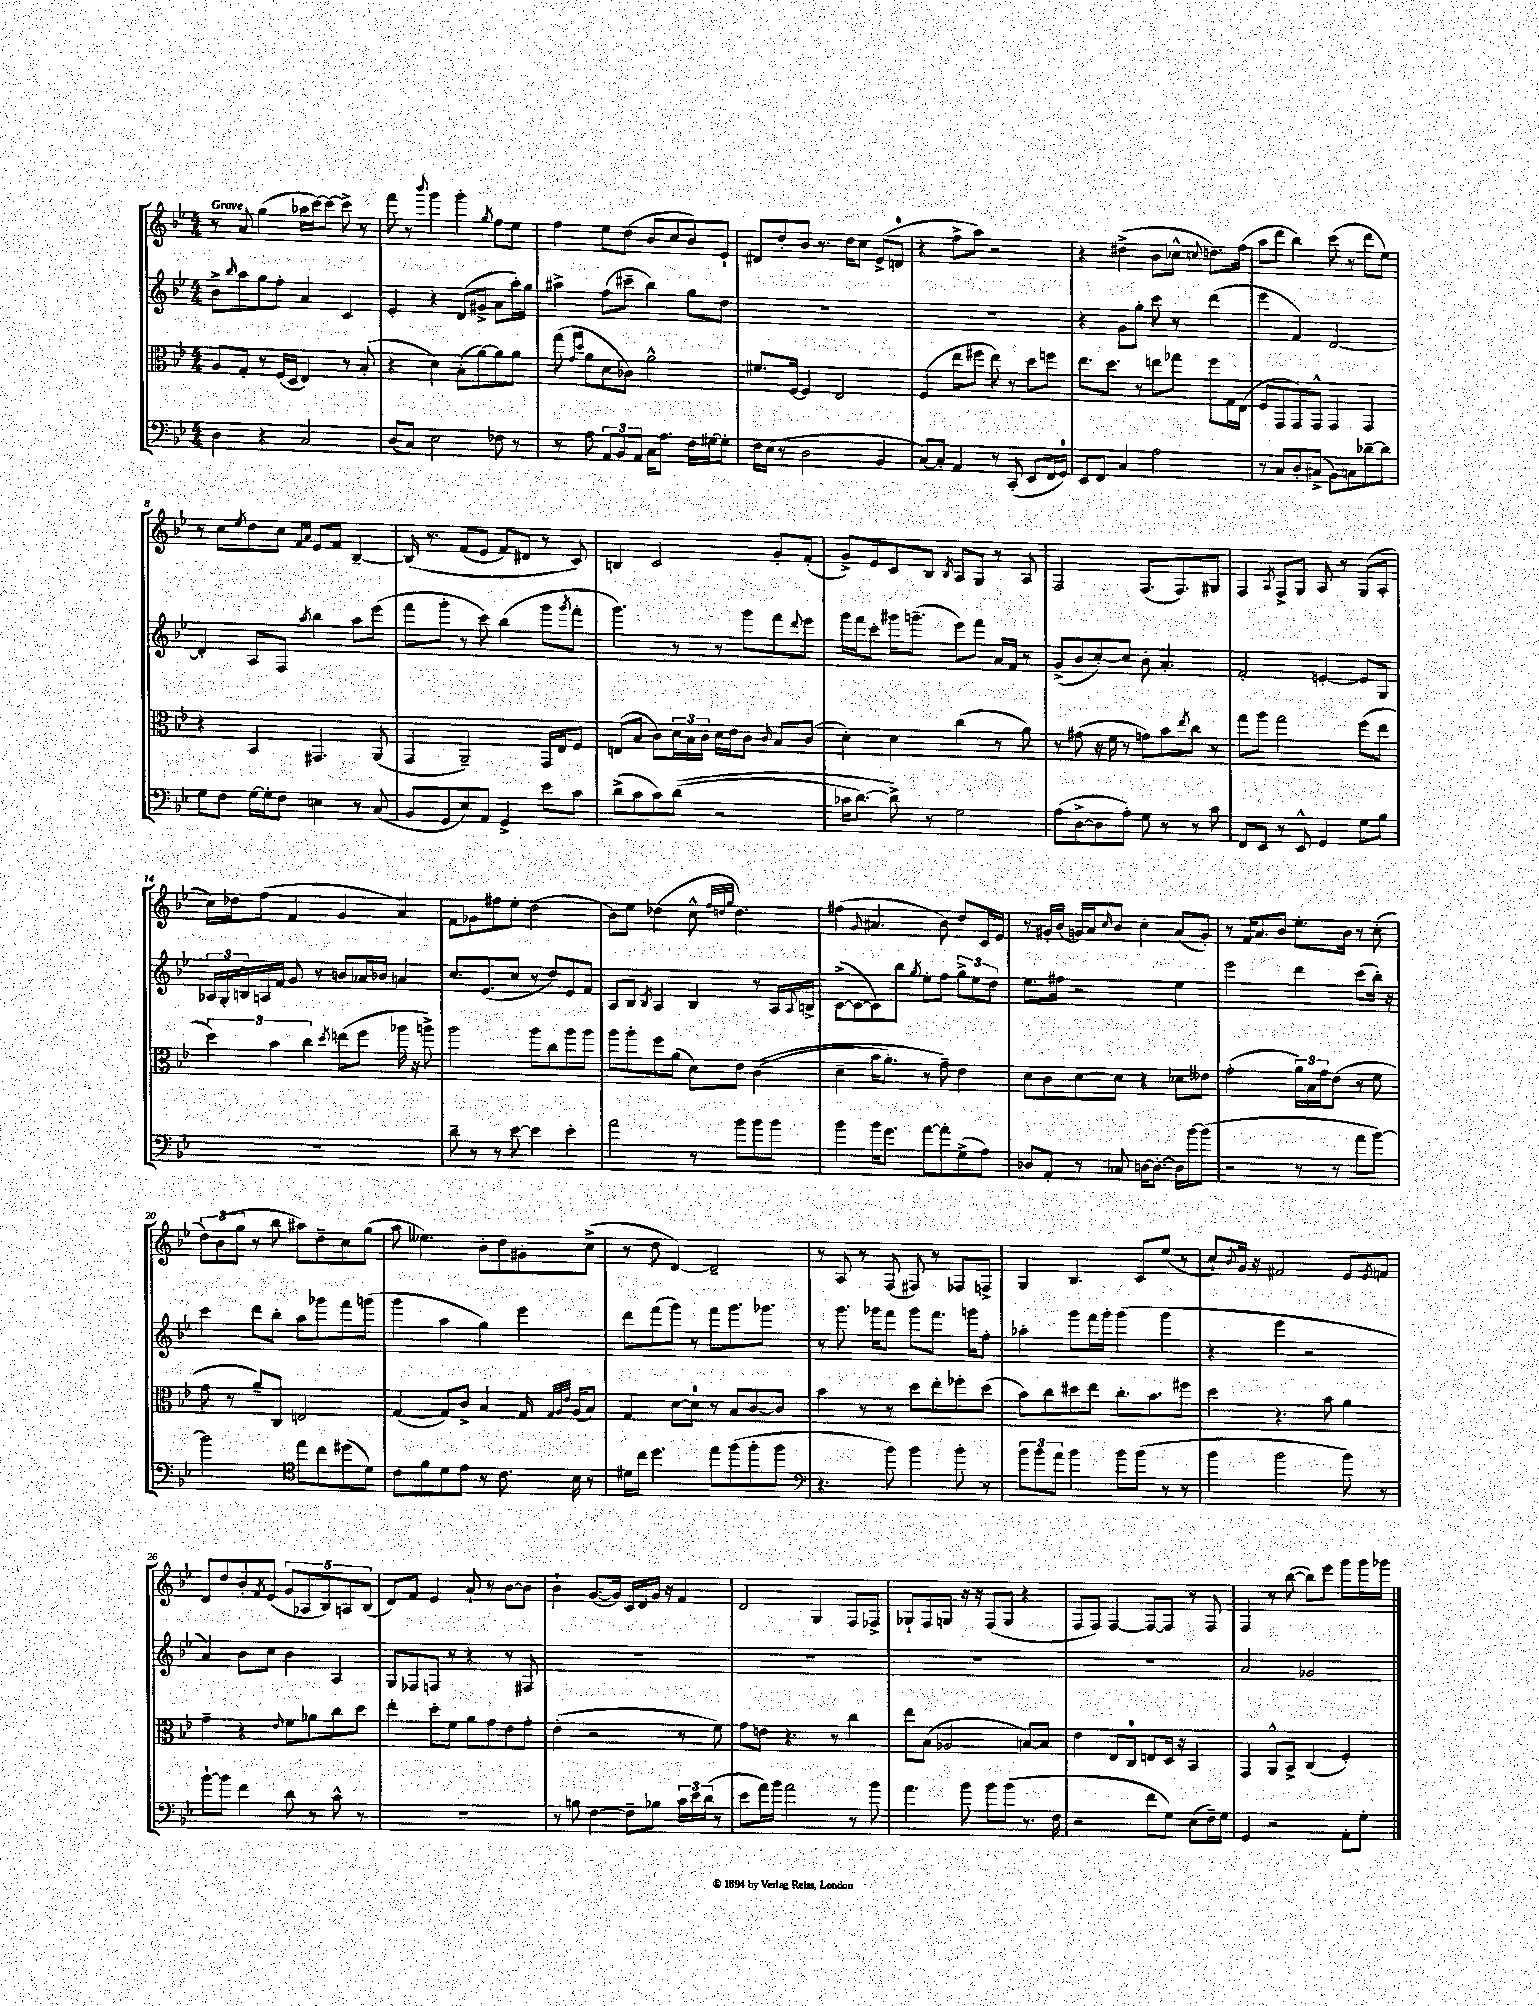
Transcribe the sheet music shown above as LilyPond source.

<<
\new StaffGroup <<
\new Staff = "s0" {
    \clef treble \key bes \major \numericTimeSignature \time 4/4 \tempo "Grave"
    r8 a'8 g''4( aes''16 c'''16~) c'''8~ c'''8-> r8 |
    f'''8 r8 \appoggiatura { bes'''8 } g'''4 g'''4-. \acciaccatura { g''8 } f''8 ees''8 |
    f''4 ees''8 d''8( bes'8 c''8 bes'8) ees'8-! |
    dis'8 d''8-. bes'8 r8. d''16 c''8 ees'8->( d'8-0 |
    r4 f''8-> a''8) r2 |
    r4 dis''4->( bes'8 ces''8-^ \appoggiatura { c''8 } d''8.) f''16( |
    a''8 d'''8 bes''4) c'''8( r8 d'''8 ees''8) |
    r8 c''8 \acciaccatura { ees''8 } d''8 c''8 \grace { f'16 a'16 } ees'8 f'8 bes4~-- |
    bes16\( r8. f'8( ees'8 f'8) dis'8 r8 c'8\) |
    b4 c'2 g'8-. f'8-.( |
    g'8->) ees'8 c'8 bes8 \acciaccatura { bes8 } a8 g8 r8 a8 |
    f2 f8.( f8.) gis8 |
    f4 \acciaccatura { a8 } f8-> g8 a8 r8 g8( a8-. |
    c''16) des''16 f''8( f'4 g'4 a'4) |
    f'8 ges'8 fis''8 ees''8-. d''2( |
    bes'8) ees''8 des''4( c''8-^ \grace { f''32 d''32 g''32 } d''4.) |
    fis''4( \appoggiatura { g'8 } ais'4. bes'8) d''8 c'16 ees'16 |
    r8 gis'16-. bes'16( g'16) a'16 \grace { c''16 } bes'8 c''4-. a'8( g'8-.) |
    r8 f'16 a'8. bes'8 ees''8.-. bes'16 r8 c''8-.( |
    \tuplet 3/2 { d''8) bes'8( g''8 } r8 bes''8 ais''8) d''8-- c''8 g''8( |
    a''8 eeses''4.) bes'8-. d''8 gis'8-. c''8->( |
    r8 d''8 d'4~) d'2-- |
    r8 a8 r8 f8( fis8) r8 fes8 f8-> |
    g4 bes4. c'8 ees''8( r8 |
    c''8-!) \appoggiatura { bes'8 } g'16 r16 fis'2 ees'8 \acciaccatura { ees'8 } f'8 |
    d'8 d''8 bes'8-. \acciaccatura { f'8 } ees'8( \tuplet 5/4 { g'8 aes8 bes8) a8 bes8( } |
    d'8) f'8 ees'4 a'8-! r8 bes'8~ bes'8 |
    bes'4-! g'8.~( g'16) c'16 d'16 g'16 r16 f'4 |
    d'2 g4 f8 fes8-> |
    ges8-! f8 g8 r16 r16 f8( g8 r4 |
    f8 f8) f4~ f8~ f8 r8 f8 |
    f4 r8 bes''8~( bes''8) ees'''8 g'''8 g'''16 ges'''16 \bar "|." |
}
\new Staff = "s1" {
    \clef treble \key bes \major \numericTimeSignature \time 4/4
    bes'8-> \grace { bes''16 } a''8 g''8 f''8-. a'4 c'4 |
    ees'4-. r4 d'8( gis'8-> a'8 a''16-.) g''16 |
    ais''4-> f''8( cis'''8-- bes''4) g''8 d''8 |
    R1 |
    R1 |
    r4 g'8 g''8-. c'''8 r8 d'''4( |
    ees'''4 f'4) d'2~ |
    d'4-. a8 f8 \acciaccatura { a''8 } bes''4 a''8 ees'''8( |
    f'''8 g'''8-. r8 c'''8) bes''4( g'''8 \acciaccatura { g'''8 } f'''8-. |
    g'''4.) r8 r8 g'''8 f'''8 \appoggiatura { d'''8 } ees'''8 |
    g'''16 f'''16 c'''8-. gis'''16 g'''8.--( ees'''8) f'''8 a'16 f'16 r8 |
    g'8->( bes'8 c''8~-.) c''8 bes'8-. a'4.-. |
    f'2-. e'4~-. e'8 g8 |
    \tuplet 3/2 { aes16 g16-. b16 } a16 f'16 g'8 r8 b'8 aes'16 bes'16 a'4 |
    c''8. ees'8.( c''8 r8 d''8) ees'8 f'8 |
    a8 bes8 \acciaccatura { bes8 } a4 bes4 r8 a16 \appoggiatura { a8 } b16-> |
    c'8~->( c'8~ c'8) bes''8 \acciaccatura { g''8 } ees''8-. f''8 \tuplet 3/2 { g''8-> ees''8 d''8 } |
    ees''8. fis''16 r2 ees''4 |
    ees'''2 d'''4 c'''8( bes''16-.) r16 |
    c'''4 d'''8 bes''8-. a''8 ges'''8 f'''8 g'''8( |
    g'''4 a''4 g''4) ees'''4 |
    d'''8 f'''8( g'''8) r8 f'''8 g'''8. ges'''8. |
    r8 g'''8. ges'''16 f'''8 ges'''8 f'''8. g'''16 f''8-. |
    aes''4-. g'''8 f'''16 g'''16-. g'''4( g'''4 |
    r4 ees'''4 r2 |
    a'4) bes'8 c''8 bes'4 a4 |
    g8 fes8 f8 r8 r4 r8 fis8 |
    R1 |
    R1 |
    R1 |
    R1 |
    a'2 ges'2 \bar "|." |
}
\new Staff = "s2" {
    \clef alto \key bes \major \numericTimeSignature \time 4/4
    a8 g8-. r8 f16( d16 ees4) r8 bes8-.( |
    r4 d'4) bes8-.( a'8~) a'8 a'8 |
    g''8( \grace { g'16 d''16 } a'8 d'8 ces'8) a'2-^ |
    fis'8. f16~ f4 ees2 |
    f4( ees''8 fis''8 ees''8) r8 d''8 f''8 |
    ees''8. d''8. r8 e''8 ges''8 f''8 g16 ees16( |
    f8 g,8 g,8) g,8-^ g,4 g,4 |
    r4 bes,4 gis,4. a,8( |
    g,4 a,2--) g,16 ees16 f8 |
    e8( bes8 c'8) \tuplet 3/2 { d'16 bes16 c'16 } d'16 ees'16 c'8 \grace { c'16 } bes8 c'8( |
    d'4-.) d'4 c''4( r8 a'8) |
    r8 gis'8( r16 f'16 r8 g'8) bes'8 \acciaccatura { ees''8 } c''8 r8 |
    g''8 a''8 g''2 f''8( ees''8 |
    \tuplet 3/2 { d''4) bes'4 c''4 } \acciaccatura { d''8 } e''8( f''8 aes''16 r16 a''8->) |
    a''2 a''8 c''8 a''8 a''8 |
    a''8 a''8-. f''8 a'8( d'8) ees'8 c'4(\( |
    d'4-- bes'16 a'8.-.) r8 g'8--\) ees'4 |
    d'8 c'8 d'8~ d'8 r4 des'8 eeses'8 |
    g'2-.( \tuplet 3/2 { a'16) bes16 g'16 } ees'8( r8 f'8 |
    g'8 r8 a'8--) c8 e2 |
    g4~( g8) c'8-> bes4 g16 \grace { g32 a32 ees'32 } a16( bes8) |
    g4 d'8~ d'8-0 r8 bes8 c'8~ c'8 |
    bes'4 r8 r8 d''8 ees''8-. fes''8-. d''8( |
    bes'8) c''8 dis''8 ees''8 c''8.-. bes'8. fis''8 |
    d''4 r4. bes'8 a'4 |
    g'4-- r4 \grace { ees'16 } f'8 aes'8 c''8 d''8 |
    ees''4-. d''8-. f'8 a'8 g'8 ees'8 g'8-. |
    ees'4-.( r2 r8 f'8) |
    g'8 e'8 r4. r8 c''4 |
    ees''8 bes8( aes2 b8~) b8 |
    ees'4 ees8 c8-0 e8 d16 r16 bes,4 |
    g,4 a,8-^ bes,8-> c4( f4-.) \bar "|." |
}
\new Staff = "s3" {
    \clef bass \key bes \major \numericTimeSignature \time 4/4
    d4 r4 c2 |
    d8( c8) ees2 fes8 r8 |
    r8 a8 \tuplet 3/2 { a,8 bes,8 a,8 } c16 a8. f16 gis16~ gis8-. |
    f16 ees16( r8 d2 bes,4 |
    c8~) c8-. a,4 r8 c,8-.( ees,8 f,16 g,16-0) |
    ees,8 f,8 c4 a2 |
    r8 c8 d8-. cis8->( bes,8) c8 des'8~-- des'8 |
    g8 f8 g16~ g16-. f8 e4 r8 c8( |
    bes,8 g,8 ees8) a,8 g,4-> ees'8 c'8 |
    d'8->( c'8 c'8) d'8(\( r2 |
    ces'16 d'8.~) d'8->\) r8 g2 |
    a8( d8~-> d8 a8-.) g8 r8 r8 c'8 |
    f,8 ees,8 r8 ees,8-^ g,4 g8 bes8 |
    R1 |
    d'8-- r8 r8 ees'8~ ees'4 ees'4-. |
    a'2 r8 bes'8 bes'8 bes'8 |
    bes'4 bes'16 g'8. a'8~ a'8-. g8->( a8) |
    des8 a,8-. r8 ces8 d16~ d8.~-. d16 bes'16~ bes'8( |
    r2 r8 r8 a'8 bes'8~) |
    bes'2 \clef tenor ees''8 c''8 dis''8( d'8) |
    c'8 f'8 d'8 ees'8 r8 c'8. bes16 r8 |
    dis'16 c''16 d''4. ees''8 f''8( f''8-. f''8 |
    \clef bass r4. bes'8) bes'4 bes'8-. r8 |
    \tuplet 3/2 { bes'8 bes'8 a'8 } bes'4 bes'8 bes'8( r8 r8 |
    bes'4 bes'2 bes'8) r8 |
    bes'8~-! bes'8 f'4 d'8 r8 c'8-^ r8 |
    R1 |
    r8 b8 f4~ f8-- bes8 \tuplet 3/2 { c'16 ees'16 d'16( } r8 |
    ees'8 a'16) bes'16 a'2 r8 bes'8 |
    a'4. bes'8 bes'8 bes'8( r8. f16 |
    r2 f'8 g8) ees8( f16--) g16 |
    g,4 r2 a,8-. g8-. \bar "|." |
}
>>
>>
